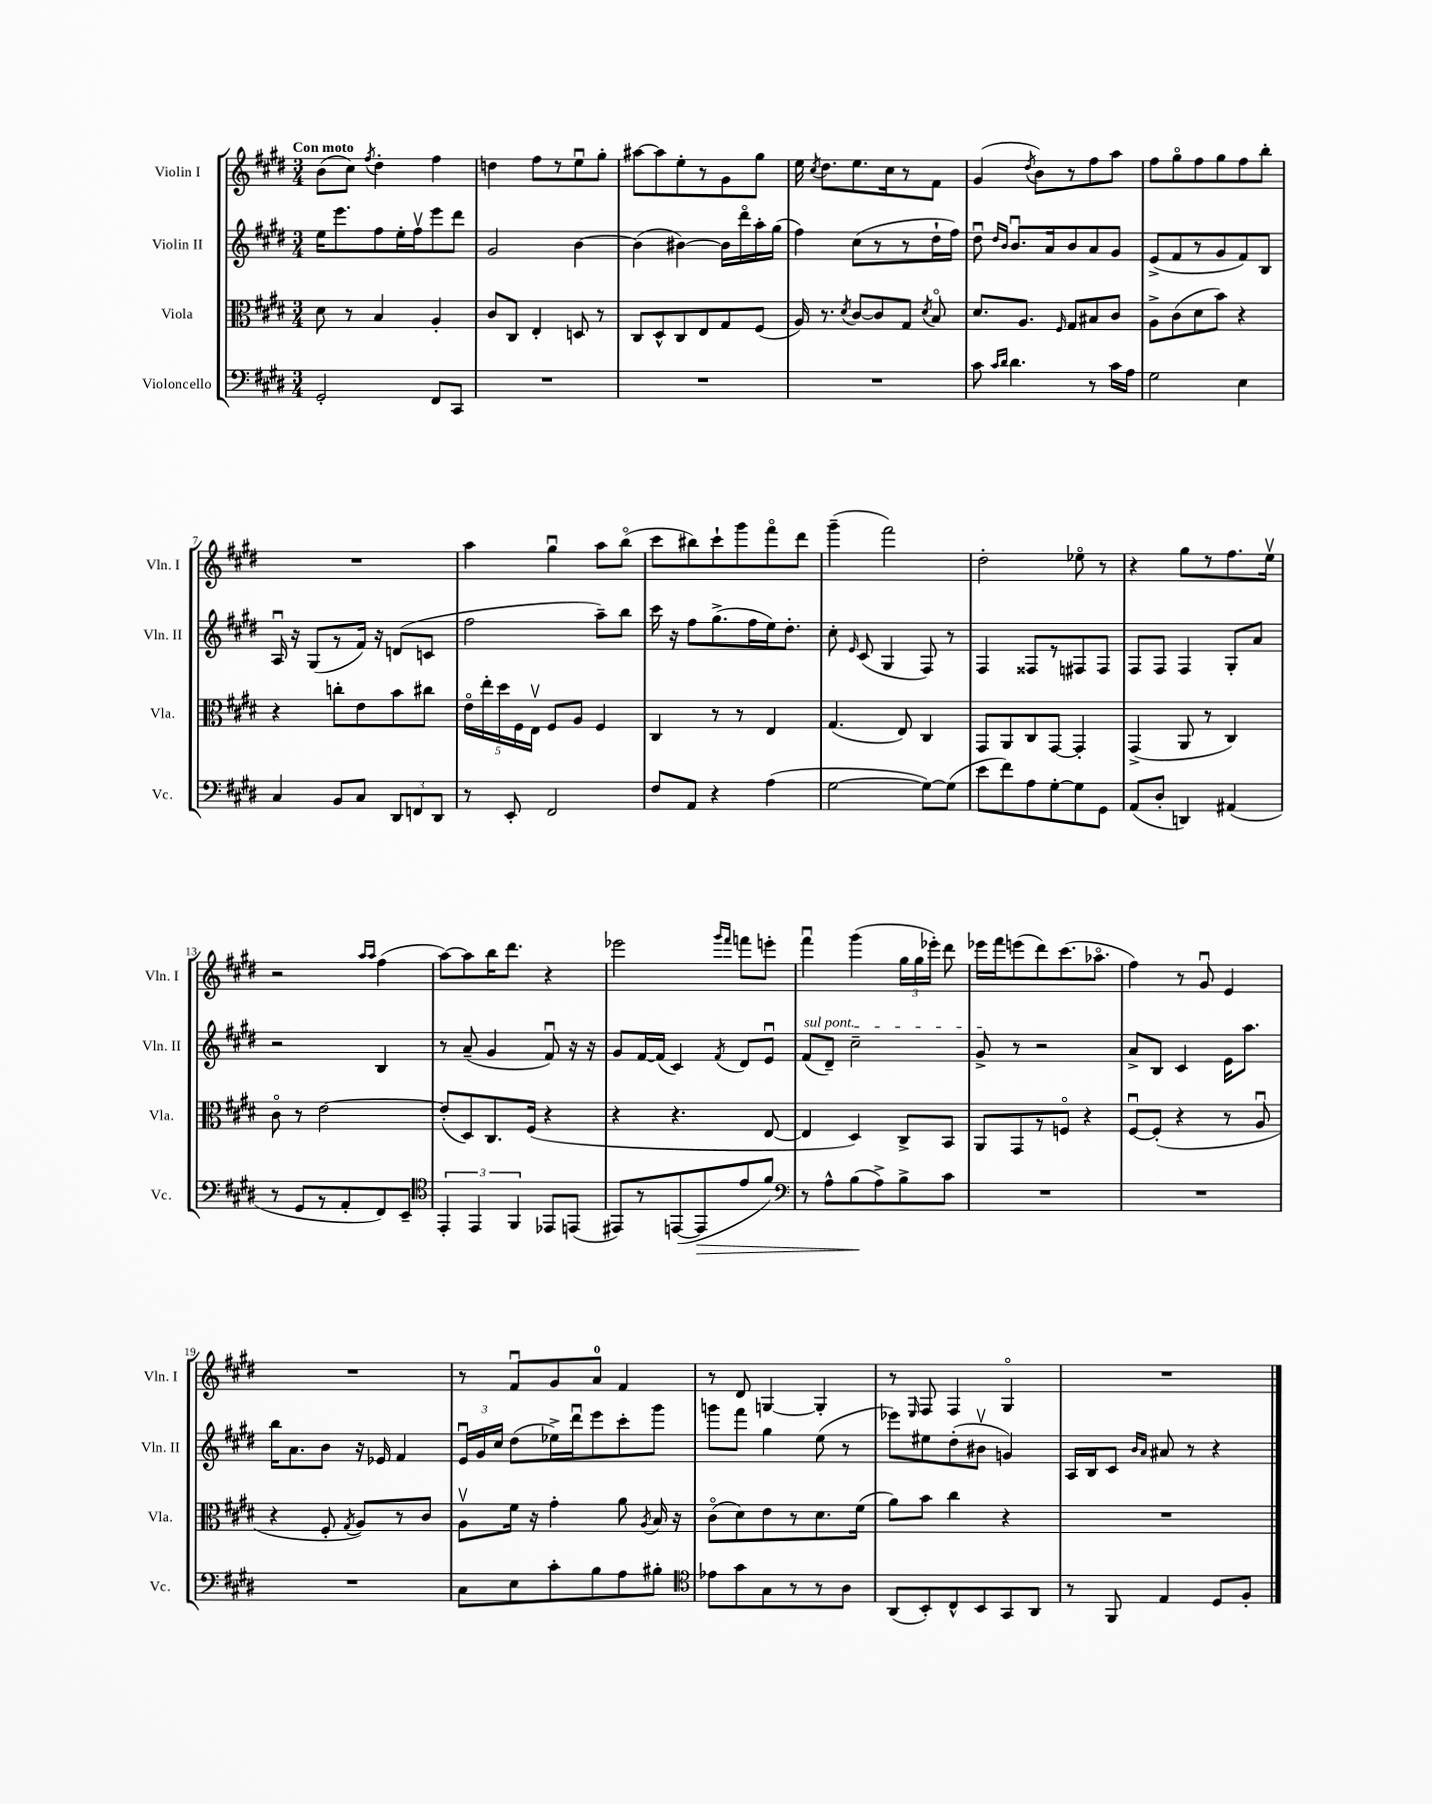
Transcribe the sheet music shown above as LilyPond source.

<<
\new StaffGroup <<
\new Staff = "s0" \with { instrumentName = "Violin I" shortInstrumentName = "Vln. I" } {
    \clef treble \key e \major \numericTimeSignature \time 3/4 \tempo "Con moto"
    \autoBeamOff b'8[( cis''8]) \acciaccatura { fis''8 } dis''4-. fis''4 |
    d''4 fis''8[ r8 e''8\downbow gis''8]-. |
    ais''8[~ ais''8 e''8-. r8 gis'8 gis''8] |
    e''16 \acciaccatura { cis''8 } dis''8.[ e''8. cis''16 r8 fis'8] |
    gis'4( \acciaccatura { dis''8 } b'8[) r8 fis''8 a''8] |
    fis''8[ gis''8\flageolet fis''8 gis''8 fis''8 b''8]-. |
    R2. |
    a''4 gis''4\downbow a''8[ b''8]\flageolet( |
    cis'''8[ bis''8) cis'''8-! gis'''8 fis'''8\flageolet dis'''8] |
    gis'''4--( fis'''2) |
    dis''2-. ees''8\flageolet r8 |
    r4 gis''8[ r8 fis''8. e''16]\upbow |
    r2 \grace { a''16[ a''16] } fis''4( |
    a''8[~) a''8 b''16 dis'''8.] r4 |
    ees'''2 \grace { gis'''16[ fis'''16] } f'''8[ e'''8]-. |
    fis'''4\downbow gis'''4( \tuplet 3/2 { gis''16[ gis''16 ees'''16]-.) } dis'''8 |
    ees'''16[ fis'''16 e'''8( dis'''8) cis'''8.( aes''8.]\flageolet |
    fis''4) r8 gis'8\downbow e'4 |
    R2. |
    r8 fis'8[\downbow gis'8 a'8]-0 fis'4 |
    r8 dis'8 g4~ g4-. |
    r8 \grace { e16 } fis8 fis4 gis4\flageolet |
    R2. \bar "|." |
}
\new Staff = "s1" \with { instrumentName = "Violin II" shortInstrumentName = "Vln. II" } {
    \clef treble \key e \major \numericTimeSignature \time 3/4
    \autoBeamOff e''16[ e'''8. fis''8 e''16-. fis''16\upbow e'''8 dis'''8] |
    gis'2 b'4~ |
    b'4( bis'4~) bis'16[ dis'''16\flageolet a''16-. gis''16]( |
    fis''4) cis''8[( r8 r8 dis''16-! fis''16]) |
    dis''8\downbow \grace { dis''16[ b'16] } b'8.[\downbow a'16 b'8 a'8 gis'8] |
    e'8[->( fis'8 r8 gis'8 fis'8) b8] |
    a16\downbow r16 gis8[( r8 fis'16]) r16 d'8[( c'8] |
    fis''2 a''8[--) b''8] |
    cis'''16 r16 fis''8[ gis''8.->( fis''16 e''16) dis''8.]-. |
    cis''8-. \grace { e'16 } cis'8( gis4 fis8) r8 |
    fis4 fisis8[ r8 fis8 fis8] |
    fis8[ fis8] fis4 gis8[-. a'8] |
    r2 b4 |
    r8 a'8--( gis'4 fis'8\downbow) r16 r16 |
    gis'8[ fis'16~ fis'16]( cis'4) \acciaccatura { fis'8 } dis'8[ e'8]\downbow |
    \once \override TextSpanner.bound-details.left.text = \markup { \italic "sul pont." } fis'8[\startTextSpan( dis'8]--) cis''2-- |
    gis'8->\stopTextSpan r8 r2 |
    a'8[-> b8] cis'4 e'16[ a''8.] |
    b''16[ a'8. b'8] r16 ees'16 fis'4 |
    \tuplet 3/2 { e'16[\downbow gis'16 cis''16] } dis''8[( ees''16->) dis'''16\downbow e'''8 cis'''8-. gis'''8] |
    g'''8[ fis'''8] gis''4 e''8( r8 |
    ees'''8[) eis''8 dis''8-.( bis'8]\upbow g'4) |
    a16[ b16 cis'8] \grace { b'16[ a'16] } ais'8 r8 r4 \bar "|." |
}
\new Staff = "s2" \with { instrumentName = "Viola" shortInstrumentName = "Vla." } {
    \clef alto \key e \major \numericTimeSignature \time 3/4
    \autoBeamOff dis'8 r8 b4 a4-. |
    cis'8[ cis8] e4-. d8 r8 |
    cis8[ dis8-^ cis8 e8 gis8 fis8]( |
    a16) r8. \acciaccatura { dis'8 } cis'8[~ cis'8 gis8] \acciaccatura { dis'8 } b8\flageolet |
    dis'8.[ a8.] \grace { fis16 } gis8[ bis8 cis'8] |
    a8[-> cis'8( dis'8 b'8]) r4 |
    r4 c''8[-. e'8 b'8 cis''8] |
    \tuplet 5/4 { e'16[\flageolet e''16-. dis''16 fis16 e16]\upbow } fis8[ a8] fis4 |
    cis4 r8 r8 e4 |
    gis4.( e8) cis4 |
    gis,8[ a,8 cis8 gis,8]~ gis,4-. |
    gis,4->( a,8 r8 cis4) |
    cis'8\flageolet r8 e'2~ |
    e'8[-.( dis8) cis8. fis16]( r4 |
    r4 r4. e8~ |
    e4 dis4) cis8[-> b,8] |
    a,8[ gis,8 r8 f8]\flageolet r4 |
    fis8[~\downbow fis8]-.( r4 r8 a8\downbow |
    r4 fis8-. \acciaccatura { gis8 } a8[) r8 cis'8] |
    a8[\upbow fis'16] r16 gis'4-. a'8 \acciaccatura { a8 } b16 r16 |
    cis'8[\flageolet( dis'8) e'8 r8 dis'8. fis'16]( |
    a'8[) b'8] cis''4 r4 |
    R2. \bar "|." |
}
\new Staff = "s3" \with { instrumentName = "Violoncello" shortInstrumentName = "Vc." } {
    \clef bass \key e \major \numericTimeSignature \time 3/4
    \autoBeamOff gis,2-. fis,8[ cis,8] |
    R2. |
    R2. |
    R2. |
    cis'8 \grace { cis'16[ dis'16] } dis'4. r8 cis'16[ a16] |
    gis2 e4 |
    cis4 b,8[ cis8] \tuplet 3/2 { dis,8[ f,8 dis,8] } |
    r8 e,8-. fis,2 |
    fis8[ a,8] r4 a4( |
    gis2~ gis8[~) gis8]( |
    e'8[ fis'8) a8 gis8~-. gis8 gis,8] |
    a,8[( dis8]-. d,4) ais,4( |
    r8 gis,8[ r8 a,8-. fis,8) e,8]-- |
    \clef tenor \tuplet 3/2 { e,4-. e,4 fis,4 } ees,8[ e,8]( |
    eis,8[) r8 e,8~( e,8\> e'8 fis'8]) |
    \clef bass r8 a8[-^ b8\!( a8->) b8-> cis'8] |
    R2. |
    R2. |
    R2. |
    cis8[ e8 cis'8-. b8 a8 bis8]-. |
    \clef tenor ees'8[ gis'8 gis8 r8 r8 a8] |
    a,8[( b,8-.) cis8-^ b,8 gis,8 a,8] |
    r8 fis,8 e4 dis8[ fis8]-. \bar "|." |
}
>>
>>
